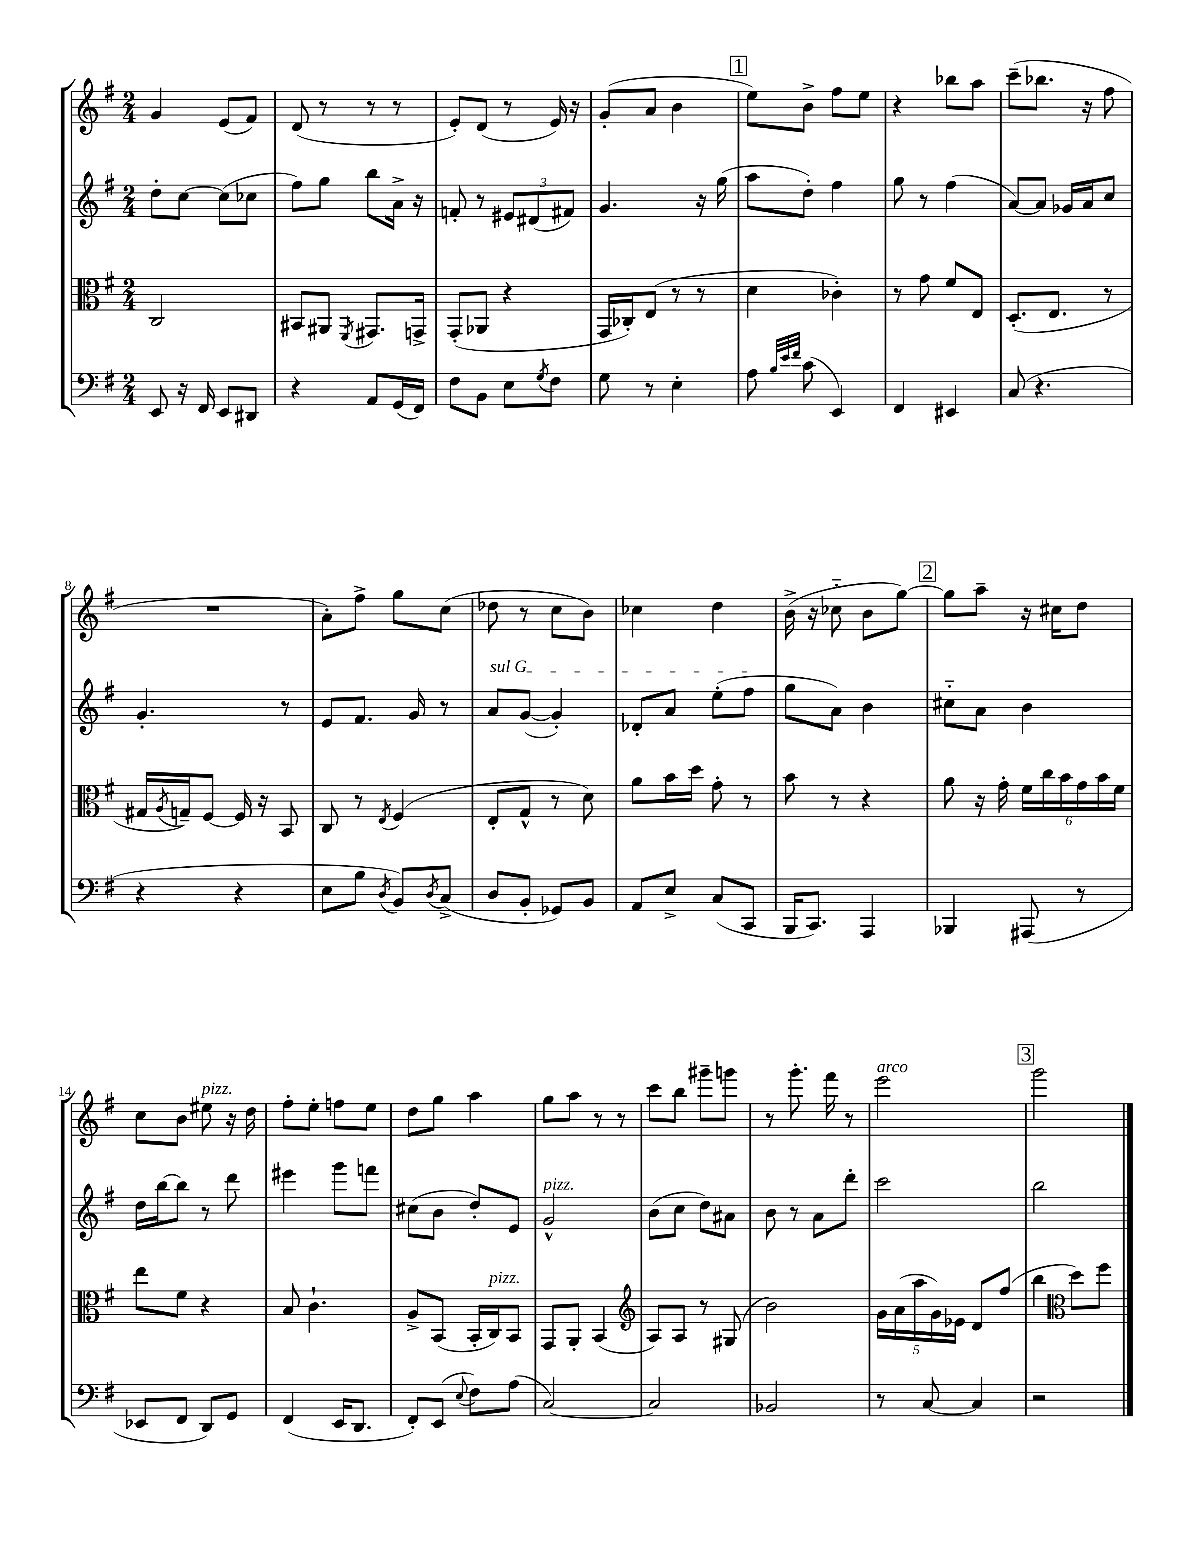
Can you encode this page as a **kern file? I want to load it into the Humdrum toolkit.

**kern	**kern	**kern	**kern
*staff4	*staff3	*staff2	*staff1
*clefF4	*clefC3	*clefG2	*clefG2
*k[f#]	*k[f#]	*k[f#]	*k[f#]
*M2/4	*M2/4	*M2/4	*M2/4
8EE/	2C/	8dd'\L	4g/
16r	.	[8cc\J	.
16FF#/	.	.	.
8EE/L	.	(8cc\]L	(8e/L
8DD#/J	.	8cc-\J	8f#/J)
=	=	=	=
4r	8BB#/L	8ff#\L)	(8d/
.	8AA#/J	8gg\J	8r
.	8qFF#/	.	.
8AA/L	8.GG#/L	8bb\L	8r
(16GG/L	.	16a^\Jk	8r
16FF#/JJ)	16GG^/Jk	16r	.
=	=	=	=
8F#\L	(8GG'/L	8f'/	8e'/L)
8BB\J	8AA-/J	8r	(8d/J
8E\L	4r	12e#/L	8r
.	.	(12d#/	.
8qG/	.	.	.
8F#\J	.	.	16e/)
.	.	12f#/J)	.
.	.	.	16r
=	=	=	=
8G\	16GG/LL	4.g/	(8g'/L
.	16C-'/J)	.	.
8r	(8E/J	.	8a/J
4E'\	8r	.	4b\
.	8r	16r	.
.	.	(16gg\	.
=	=	=	=
8A\	4d\	8aa\L	8ee\L)
32qqB/LLL	.	.	.
32qqe/	.	.	.
32qqf#/JJJ	.	.	.
(8c\	.	8dd'\J)	8b^\J
4EE/)	4c-'\)	4ff#\	8ff#\L
.	.	.	8ee\J
=	=	=	=
4FF#/	8r	8gg\	4r
.	8g\	8r	.
4EE#/	8f#/L	(4ff#\	8bb-\L
.	8E/J	.	8aa\J
=	=	=	=
(8C/	(8.D'/L	[8a/L)	(8ccc~\L
4.r	.	8a/]J	8.bb-\J
.	8.E/J	.	.
.	.	16g-/LL	.
.	.	16a/J	16r
.	8r	8cc/J	8ff#\
=	=	=	=
4r	16G#/LL	4.g'/	2r
.	8qA/	.	.
.	16G~/J)	.	.
.	[8F#/J	.	.
4r	16F#/]	.	.
.	16r	.	.
.	8BB/	8r	.
=	=	=	=
8E\L	8C/	8e/L	8a'\L)
8B\J	8r	8.f#/J	8ff#^\J
8qD/	8qE/	.	.
8BB/L)	(4F#/	.	8gg\L
.	.	16g/	.
8qD/	.	.	.
(8C^/J	.	8r	(8cc\J
=	=	=	=
8D/L	8E'/L	8a/L	8dd-\
8BB'/J	8G^^/J	([8g/J	8r
8GG-/L)	8r	4g'/])	8cc\L
8BB/J	8d\)	.	8b\J)
=	=	=	=
8AA/L	8a\L	8d-'/L	4cc-\
8E^/J	16b\L	8a/J	.
.	16dd\JJ	.	.
(8C/L	8g'\	(8ee'\L	4dd\
8CC/J	8r	8ff#\J	.
=	=	=	=
16BBB/LK	8b\	8gg\L	(16b^\
8.CC/J)	.	.	16r
.	8r	8a\J)	8cc-'~\
4AAA/	4r	4b\	8b\L
.	.	.	[8gg\J)
=	=	=	=
4BBB-/	8a\	8cc#'~\L	8gg\]L
.	16r	8a\J	8aa~\J
.	16g'\	.	.
(8AAA#/	24f#\LL	4b\	16r
.	24cc\	.	.
.	.	.	16cc#\LK
.	24b\	.	.
8r	24g\	.	8dd\J
.	24b\	.	.
.	24f#\JJ	.	.
=	=	=	=
8EE-/L	8ee\L	16dd\LL	8cc\L
.	.	[16bb\J	.
8FF#/J	8f#\J	8bb\]J	8b\J
8DD/L)	4r	8r	8ee#\
8GG/J	.	8ddd\	16r
.	.	.	16dd\
=	=	=	=
(4FF#/	8B/	4eee#\	8ff#'\L
.	4.c`\	.	8ee'\J
16EE/LK	.	8ggg\L	8ff\L
8.DD/J	.	.	.
.	.	8fff\J	8ee\J
=	=	=	=
8FF#'/L)	8A^/L	(8cc#\L	8dd\L
(8EE/J	(8BB/J	8b\J	8gg\J
8qqE/	.	.	.
8F#\L)	16BB'/LL	8dd'/L)	4aa\
.	16C/J)	.	.
(8A\J	8BB/J	8e/J	.
=	=	=	=
[2C/)	8GG/L	2g^^/	8gg\L
.	8AA'/J	.	8aa\J
.	(4BB/	.	8r
.	.	.	8r
=	=	=	=
*	*clefG2	*	*
2C/]	8A/L)	(8b\L	8ccc\L
.	8A/J	8cc\J	8bb\J
.	8r	8dd\L)	8ggg#~\L
.	(8G#/	8a#\J	8ggg\J
=	=	=	=
2BB-/	2b\)	8b\	8r
.	.	8r	8.ggg'\
.	.	8a\L	.
.	.	.	16fff#\
.	.	8ddd'\J	8r
=	=	=	=
8r	20g\LL	2ccc\	2eee\
.	(20a\	.	.
.	20aa\	.	.
[8C/	.	.	.
.	20g\)	.	.
.	20e-\JJ	.	.
4C/]	8d/L	.	.
.	(8ff#/J	.	.
=	=	=	=
2r	4bb\	2bb\	2ggg\
*	*clefC3	*	*
.	8dd\L)	.	.
.	8ff#\J	.	.
==	==	==	==
*-	*-	*-	*-
